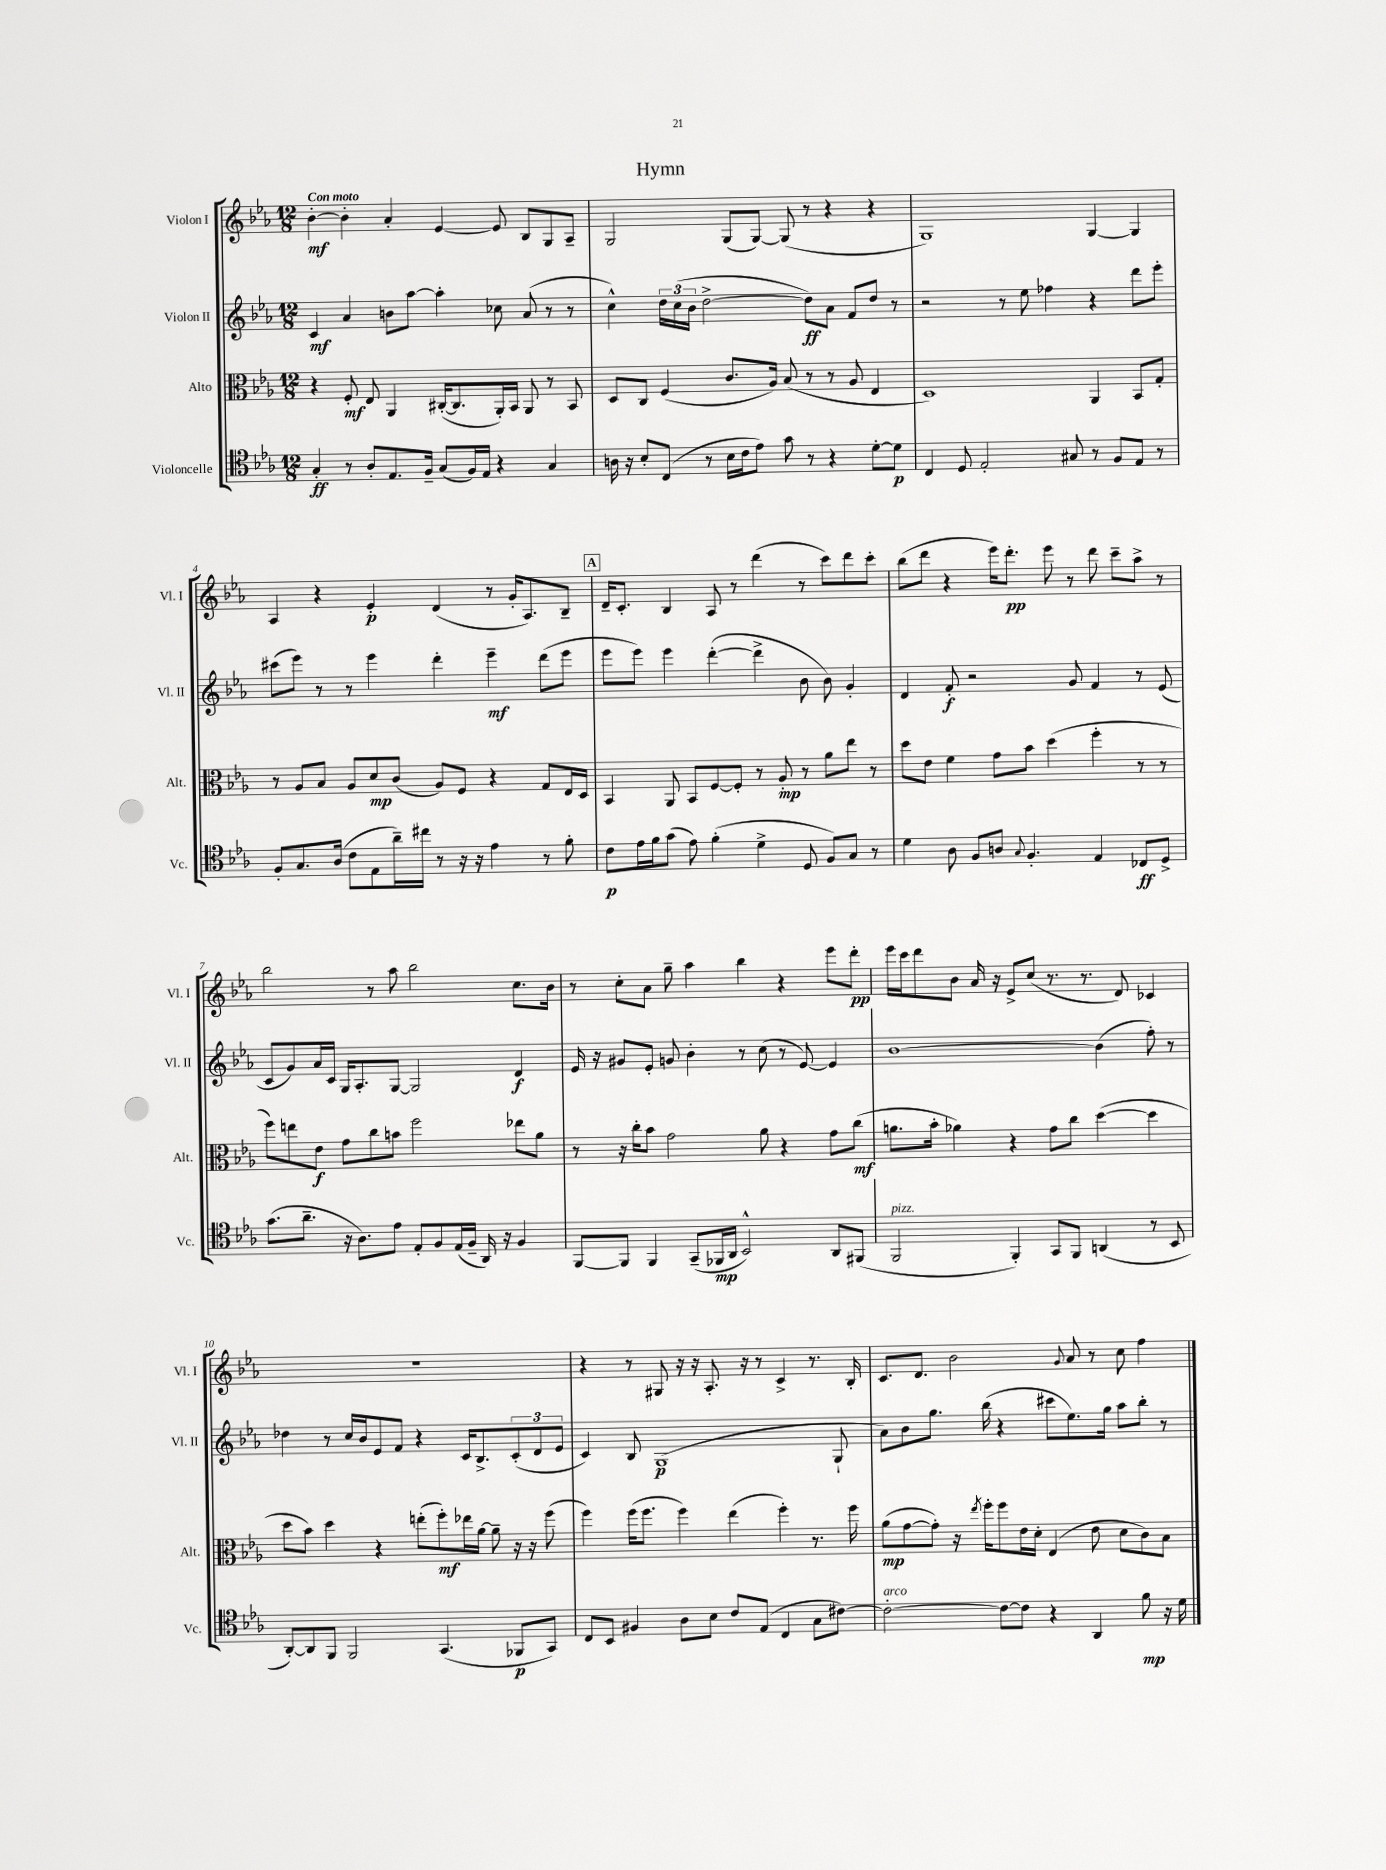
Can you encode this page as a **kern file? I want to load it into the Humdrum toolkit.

**kern	**kern	**kern	**kern
*staff4	*staff3	*staff2	*staff1
*clefC4	*clefC3	*clefG2	*clefG2
*k[b-e-a-]	*k[b-e-a-]	*k[b-e-a-]	*k[b-e-a-]
*M12/8	*M12/8	*M12/8	*M12/8
4G'	4r	4c	[4b-'
8r	8F'	4a-	4b-']
8A-'	8E-	.	.
8.E-	4AA-	8b	4a-'
.	.	[8aa-	.
16F~	.	.	.
(8G	([16C#'	4aa-']	[4e-
.	8.C#]	.	.
16F)	.	.	.
16E-	.	.	.
4r	16AA-')	8cc-	8e-]
.	16BB-	.	.
.	8AA-	(8a-	8B-
4G	8r	8r	8G
.	8BB-	8r	8A-~
=	=	=	=
16A	8D	4cc^^)	2G
16r	.	.	.
8B-'	8C	.	.
(8C	(4F	24dd	.
.	.	(24cc	.
.	.	24b-	.
8r	.	[2dd^	.
16B-	8.c	.	(8G
16c	.	.	.
8e-)	.	.	[8G)
.	16A-)	.	.
8g	(8B-	.	(8G]
8r	8r	8dd])	8r
4r	8r	8a-	4r
.	8A-	8f	.
[8d'	4E-	8dd	4r
8d]	.	8r	.
=	=	=	=
4C	1D)	2r	1G)
8D	.	.	.
2E-'	.	.	.
.	.	8r	.
.	.	8ee-	.
.	.	4ff-	.
8G#	.	.	.
8r	4AA-	4r	[4G
8F	.	.	.
8E-	8BB-	8ddd	4G]
8r	8G'	8eee-'	.
=	=	=	=
8F'	8r	(8ccc#	4A-
8.G	8A-	8eee-)	.
.	8B-	8r	4r
(16A-	.	.	.
8c	8A-	8r	.
8E-	8d	4eee-	4e-'
16a-~)	(8c	.	.
16cc#	.	.	.
8r	8A-)	4ddd'	(4d
16r	8F	.	.
16r	.	.	.
4e-	4r	4eee-~	8r
.	.	.	16g'
.	.	.	8.A-)
8r	8G	(8ddd	.
8f'	16E-	8eee-	8B-~
.	16D	.	.
=	=	=	=
8c	4BB-	8eee-	16d~
.	.	.	8.c'
16e-	.	8eee-)	.
16f	.	.	.
(8g	8AA-	4eee-	4B-
8e-)	8BB-	.	.
(4f'	[8F	([4ddd'	8A-
.	8F']	.	8r
4d^	8r	4ddd^]	(4ddd
.	8A-'	.	.
8D	8r	8b-	8r
8F)	8a-	8b-)	8ccc)
8G	8ee-	4g'	8ddd
8r	8r	.	8ccc'
=	=	=	=
4d	8dd	4d	(8bb-
.	8e-	.	8ddd
8A-	4f	8f'	4r
8F	.	2r	.
8A	8g	.	16eee-)
.	.	.	8.ddd'
8qqG	.	.	.
4.F'	8b-	.	.
.	(4dd	.	8eee-
.	.	8g	8r
4E-	4ff'	4f	8ddd
.	.	.	8ccc~
8C-	8r	8r	8aa-^
8D^	8r	(8e-	8r
=	=	=	=
(8.g	8ff)	8c	2bb-
.	8ee	8g)	.
8.a-~	.	.	.
.	8e-	16a-	.
.	.	16c	.
16r	8g	16G	.
8.A-)	.	8.A-'	.
.	8cc	.	8r
8e-	8b	[8G	8aa-
8E-'	2ff	2G]	2bb-
8F	.	.	.
(16E-	.	.	.
16F~	.	.	.
16AA-)	.	.	.
16r	.	.	.
4F	8ee-	4d	8.cc
.	8a-	.	.
.	.	.	16b-
=	=	=	=
[8FF	8r	16e-	8r
.	.	16r	.
8FF]	16r	8g#	8cc'
.	16cc'	.	.
4FF	8b-	8e-'	8a-
.	2g	8g	8gg~
(8GG~	.	4b-'	4aa-
16FF-	.	.	.
16AA-	.	.	.
2BB-^^)	.	8r	4bb-
.	8a-	(8cc	.
.	4r	8r	4r
.	.	[8e-)	.
8AA-	8g	4e-]	8eee-
(8FF#	(8cc	.	8ddd'
=	=	=	=
2FF	8.a	[1b-	16eee-
.	.	.	16ccc
.	.	.	8ddd
.	16b-'	.	.
.	4a-)	.	8b-
.	.	.	16a-
.	.	.	16r
4FF')	4r	.	8e-^
.	.	.	(8cc
8GG	8g	.	8.r
8FF	8cc	.	.
.	.	.	8.r
(4AA	([4dd	(4b-]	.
.	.	.	8d)
8r	4dd]	8ff')	4c-
8BB-	.	8r	.
=	=	=	=
[8AA-')	8dd	4dd-	1.r
8AA-]	8b-)	.	.
8FF	4dd	8r	.
2FF	.	16cc	.
.	.	16b-	.
.	4r	8e-	.
.	.	8f	.
.	(8ee'	4r	.
(4.GG	8ff')	.	.
.	16ee-	16c	.
.	[16a-	8.B-^	.
.	8a-~]	.	.
8FF-	16r	(12c'	.
.	16r	.	.
.	.	12d	.
8GG)	(8ff	.	.
.	.	12e-	.
=	=	=	=
8C	4ff)	4c)	4r
8BB-	.	.	.
4F#	(16ff	8B-	8r
.	8.ff	.	.
.	.	(1G	8G#
8A-	4ff)	.	16r
.	.	.	16r
8B-	.	.	8.A-'
8c	(4ee-	.	.
.	.	.	16r
(8E-	.	.	8r
4C	4ff')	.	4c^
8G	8.r	.	8.r
[8c#)	.	8G`	.
.	16ff	.	16B-'
=	=	=	=
2c#'_	(8a-	8a-)	8.c
.	[8g	8b-	.
.	.	.	8.d
.	8g'])	8.gg	.
.	16r	.	2b-
.	8qee-	.	.
.	16ff'	(16bb-	.
8c#_	8ff	4r	.
8c#]	16e-	.	.
.	16d'	.	.
4r	(4E-	8ccc#	.
.	.	.	8qqg
.	.	8.ee-)	8a-
4AA-	8e-	.	8r
.	.	16gg	.
.	8d	8aa-	8cc
8f	8c)	8bb-'	4ff
16r	8B-	8r	.
16d	.	.	.
==	==	==	==
*-	*-	*-	*-
